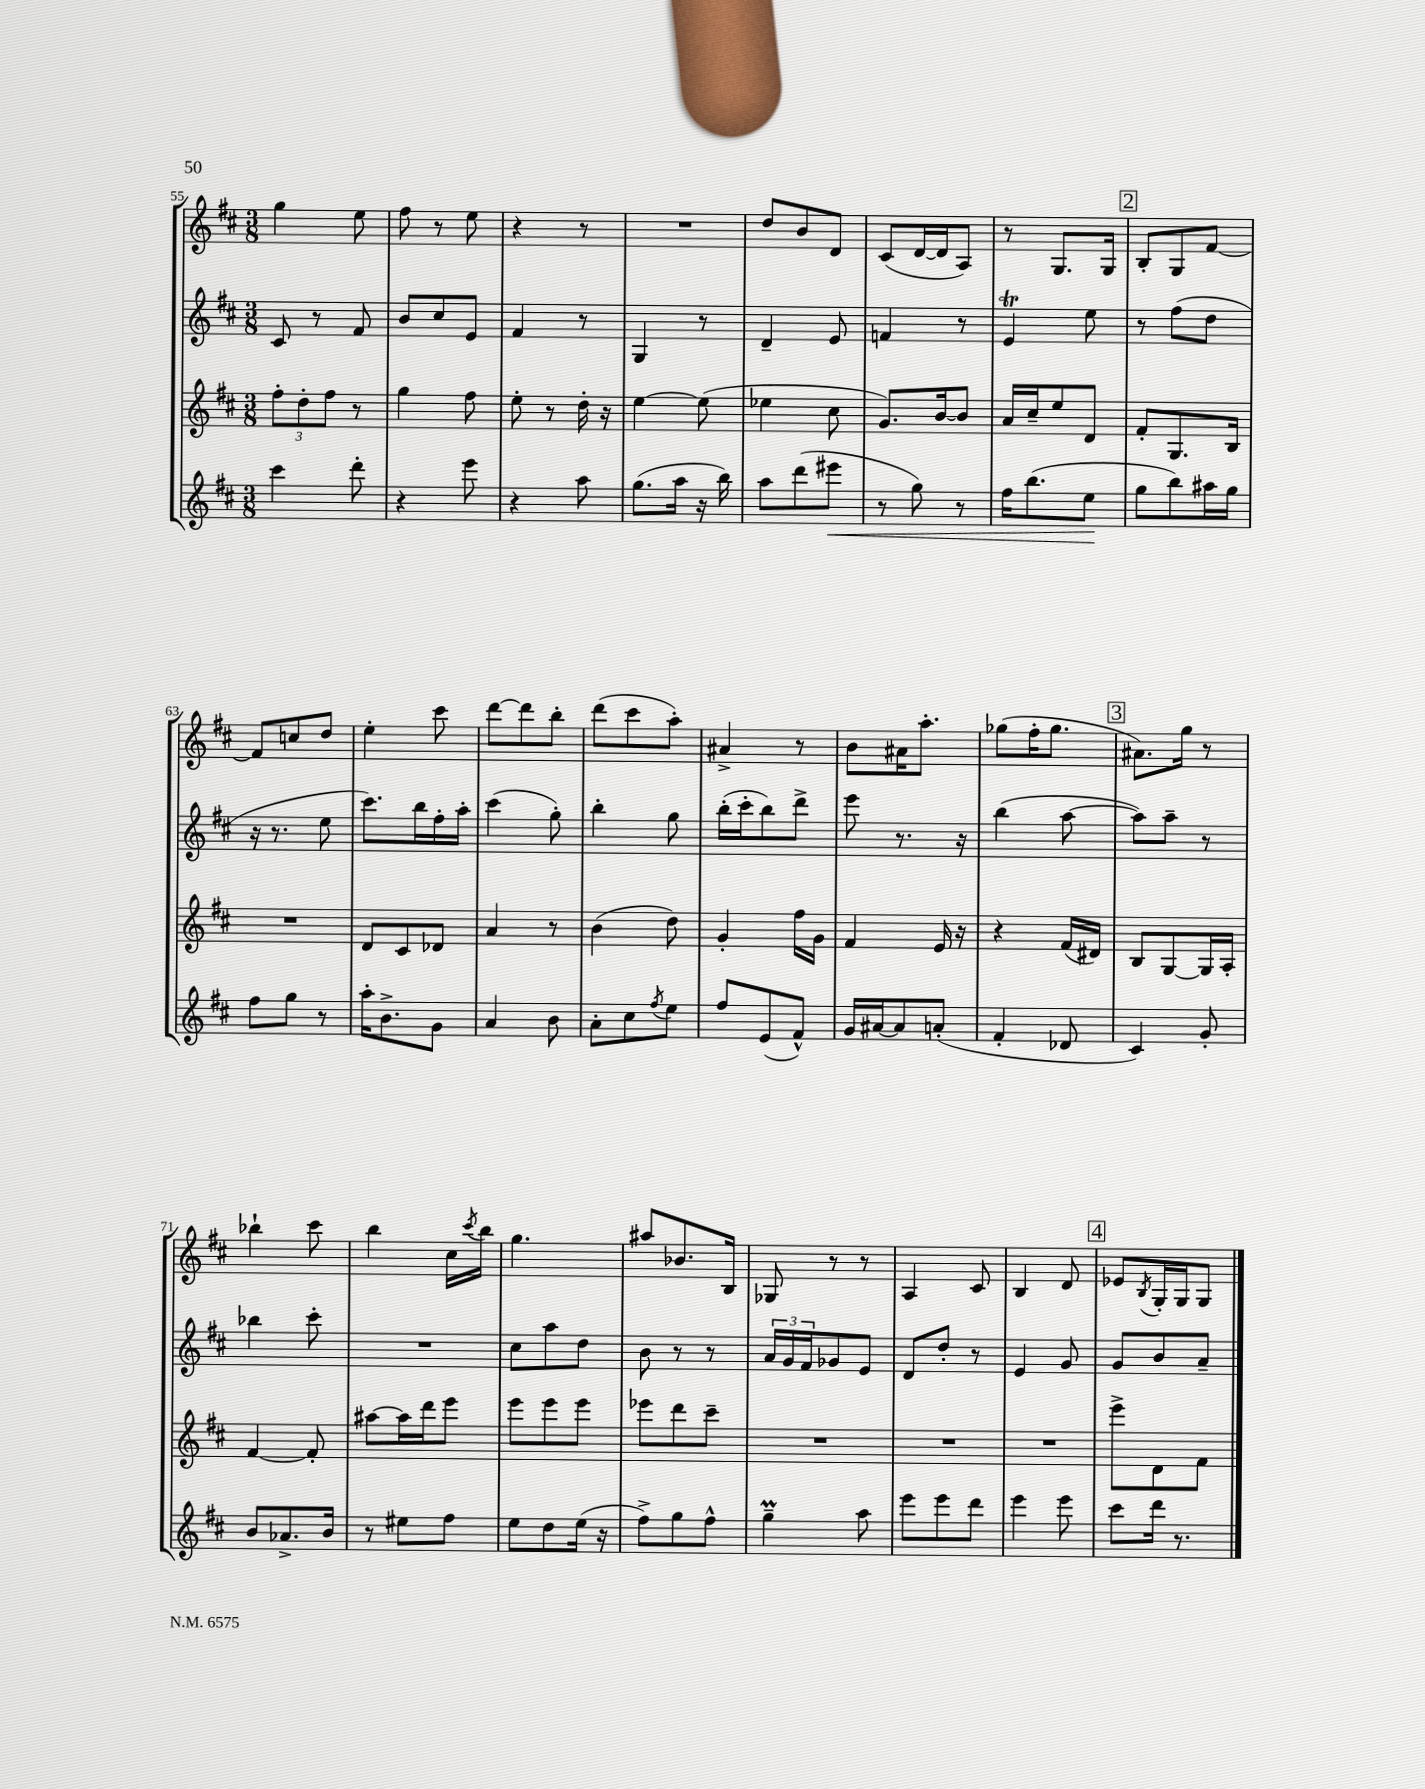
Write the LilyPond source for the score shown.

<<
\new StaffGroup <<
\new Staff = "s0" {
    \clef treble \key d \major \numericTimeSignature \time 3/8
    g''4 e''8 |
    fis''8 r8 e''8 |
    r4 r8 |
    R4. |
    d''8 b'8 d'8 |
    cis'8( d'16~ d'16 a8) |
    r8 g8. g16 |
    \mark \markup { \box "2" } b8-. g8 fis'8~ |
    fis'8 c''8 d''8 |
    e''4-. cis'''8 |
    d'''8~ d'''8 b''8-. |
    d'''8( cis'''8 a''8-.) |
    ais'4-> r8 |
    b'8 ais'16 a''8.-. |
    ges''8( fis''16-. ges''8. |
    \mark \markup { \box "3" } ais'8.) g''16 r8 |
    bes''4-! cis'''8 |
    b''4 cis''16 \acciaccatura { cis'''8 } b''16 |
    g''4. |
    ais''8 bes'8. b16 |
    ges8 r8 r8 |
    a4 cis'8 |
    b4 d'8 |
    \mark \markup { \box "4" } ees'8 \acciaccatura { b8 } g16-. g16 g8 \bar "|." |
}
\new Staff = "s1" {
    \clef treble \key d \major \numericTimeSignature \time 3/8
    cis'8 r8 fis'8 |
    b'8 cis''8 e'8 |
    fis'4 r8 |
    g4 r8 |
    d'4-- e'8 |
    f'4 r8 |
    e'4\trill e''8 |
    \mark \markup { \box "2" } r8 fis''8( d''8 |
    r16 r8. e''8 |
    cis'''8.) b''16 fis''16-. a''16-. |
    cis'''4( g''8-.) |
    b''4-. g''8 |
    b''16-.( cis'''16-. b''8) d'''8-> |
    e'''8 r8. r16 |
    b''4( a''8~ |
    \mark \markup { \box "3" } a''8) a''8-- r8 |
    bes''4 cis'''8-. |
    R4. |
    cis''8 a''8 d''8 |
    b'8 r8 r8 |
    \tuplet 3/2 { a'16 g'16 fis'16 } ges'8 e'8 |
    d'8 d''8-. r8 |
    e'4 g'8 |
    \mark \markup { \box "4" } g'8 b'8 a'8-- \bar "|." |
}
\new Staff = "s2" {
    \clef treble \key d \major \numericTimeSignature \time 3/8
    \tuplet 3/2 { fis''8-. d''8-. fis''8 } r8 |
    g''4 fis''8 |
    e''8-. r8 d''16-. r16 |
    e''4~ e''8( |
    ees''4 cis''8 |
    g'8.) b'16~ b'8 |
    a'16 cis''16-- e''8 d'8 |
    \mark \markup { \box "2" } fis'8-. g8. b16 |
    R4. |
    d'8 cis'8 des'8 |
    a'4 r8 |
    b'4( d''8) |
    g'4-. fis''16 g'16 |
    fis'4 e'16 r16 |
    r4 fis'16( dis'16) |
    \mark \markup { \box "3" } b8 g8~ g16 a16-. |
    fis'4~ fis'8-. |
    ais''8~ ais''16 d'''16 e'''8 |
    e'''8 e'''8 e'''8 |
    ees'''8 d'''8 cis'''8-- |
    R4. |
    R4. |
    R4. |
    \mark \markup { \box "4" } e'''8-> d'8 fis'8 \bar "|." |
}
\new Staff = "s3" {
    \clef treble \key d \major \numericTimeSignature \time 3/8
    cis'''4 d'''8-. |
    r4 e'''8 |
    r4 a''8 |
    g''8.( a''16 r16 b''16) |
    a''8 d'''8( eis'''8\< |
    r8 g''8) r8 |
    fis''16 b''8.( e''8\! |
    \mark \markup { \box "2" } g''8 b''8) ais''16 g''16 |
    fis''8 g''8 r8 |
    a''16-. b'8.-> g'8 |
    a'4 b'8 |
    a'8-. cis''8 \acciaccatura { fis''8 } e''8 |
    fis''8 e'8( fis'8-^) |
    g'16 ais'16~ ais'8 a'8-.( |
    fis'4-. des'8 |
    \mark \markup { \box "3" } cis'4) g'8-. |
    b'8 aes'8.-> b'16 |
    r8 eis''8 fis''8 |
    e''8 d''8 e''16( r16 |
    fis''8->) g''8 fis''8-^ |
    g''4--\prall a''8 |
    e'''8 e'''8 d'''8 |
    e'''4 e'''8 |
    \mark \markup { \box "4" } cis'''8 d'''16 r8. \bar "|." |
}
>>
>>
\layout { \context { \Score currentBarNumber = #55 } }
